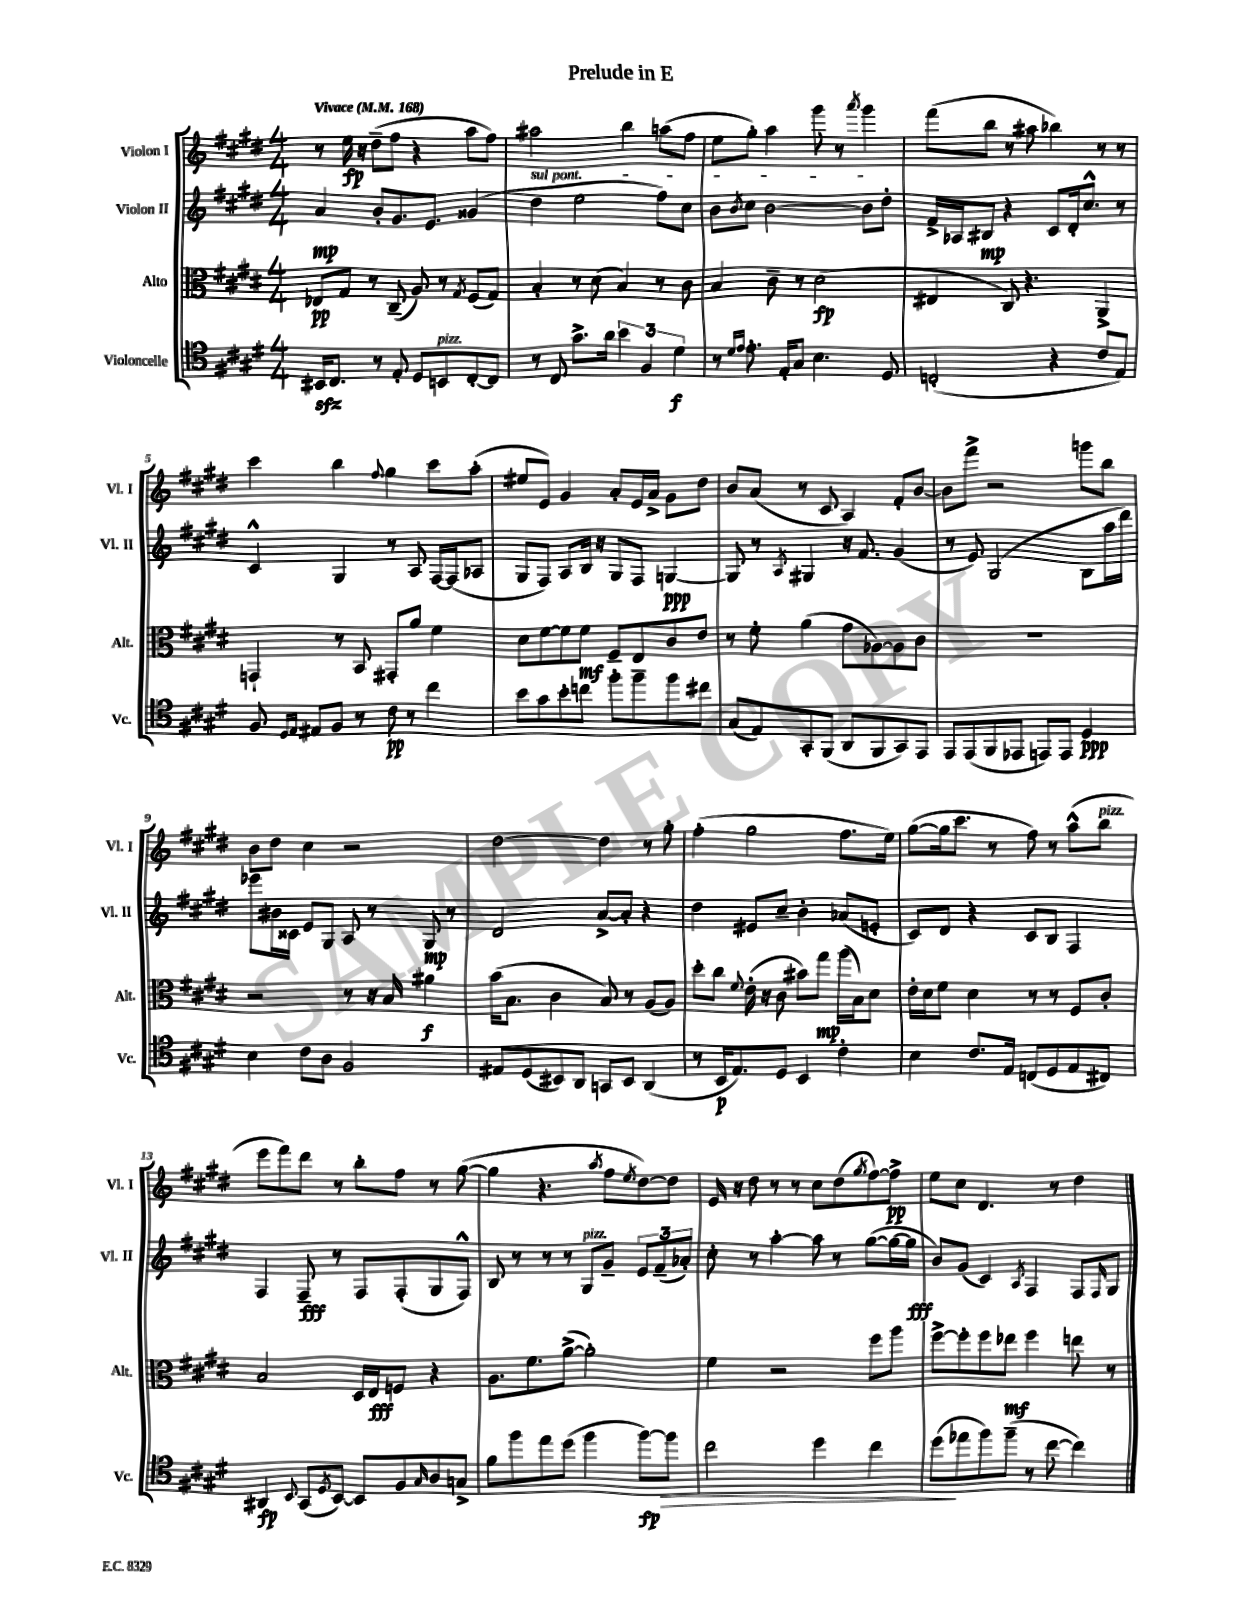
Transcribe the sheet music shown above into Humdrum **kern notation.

**kern	**dynam	**kern	**dynam	**kern	**dynam	**kern	**dynam
*part4	*part4	*part3	*part3	*part2	*part2	*part1	*part1
*staff4	*staff4	*staff3	*staff3	*staff2	*staff2	*staff1	*staff1
*I"Violoncelle	*	*I"Alto	*	*I"Violon II	*	*I"Violon I	*
*I'Vc.	*	*I'Alt.	*	*I'Vl. II	*	*I'Vl. I	*
*clefC4	*	*clefC3	*	*clefG2	*	*clefG2	*
*k[f#c#g#d#]	*	*k[f#c#g#d#]	*	*k[f#c#g#d#]	*	*k[f#c#g#d#]	*
*M4/4	*	*M4/4	*	*M4/4	*	*M4/4	*
*MM168	*	*MM168	*	*MM168	*	*MM168	*
=1	=1	=1	=1	=1	=1	=1	=1
!	!	!	!	!	!	!LO:TX:a:B:t=Vivace	!
16BB#Xzz/KL	.	8E-X/L	pp	4a/	mp	8r	.
8.C#/J	.	.	.	.	.	.	.
.	.	8G#/J	.	.	.	16ee\	fp
.	.	.	.	.	.	16r	.
8r	.	8r	.	8b'/L	.	(8dd#~\L	.
8E'/	.	(8C#~/	.	8.g#/	.	8ff#\J	.
8D#/L	.	8A/)	.	.	.	4r	.
.	.	.	.	8.e/J	.	.	.
!LO:TX:a:i:t=pizz.	!	!	!	!	!	!	!
8BBn/	.	8r	.	.	.	.	.
.	.	8qG#/	.	.	.	.	.
[8C#'/	.	(8F#/L	.	(4g##X/	.	8aa\L	.
8C#/J]	.	8G#/J)	.	.	.	8ff#\J)	.
=2	=2	=2	=2	=2	=2	=2	=2
!	!	!	!	!LO:TX:a:i:t=sul pont.	!	!	!
8r	.	4B'/	.	4dd#\	.	2aa#X\	.
8C#/	.	.	.	.	.	.	.
8.g#^\L	.	8r	.	2ee\	.	.	.
.	.	(8d#\	.	.	.	.	.
16a\Jk	.	.	.	.	.	.	.
6b\	.	4B/)	.	.	.	4bb\	.
6F#/	.	.	.	.	.	.	.
.	.	8r	.	8ff#\L)	.	(8aan\L	.
6d#\	f	.	.	.	.	.	.
.	.	8c#\	.	8cc#\J	.	8ff#\J	.
=3	=3	=3	=3	=3	=3	=3	=3
8r	.	4B/	.	8b\L	.	8ee\L	.
16qqd#/LL	.	.	.	.	.	.	.
16qqe/JJ	.	.	.	8qb/	.	.	.
8.e'\	.	.	.	8cc#\J	.	8gg#'\J)	.
.	.	8c#~\	.	[2b\	.	4aa\	.
16E'/KL	.	.	.	.	.	.	.
8G#/J	.	8r	.	.	.	.	.
4.B\	.	(2d#\	fp	.	.	8ggg#\	.
.	.	.	.	.	.	8r	.
.	.	.	.	.	.	8qaaa/	.
.	.	.	.	8b\L]	.	4ggg#\	.
8D#/	.	.	.	8dd#'\J	.	.	.
=4	=4	=4	=4	=4	=4	=4	=4
(2Cn'/	.	4E#X/	.	16f#^/LL	.	(8fff#\L	.
.	.	.	.	16A-X/J	.	.	.
.	.	.	.	8B#X/J	mp	8bb\J	.
.	.	8C#/)	.	4r	.	8r	.
.	.	4.r	.	.	.	8aa#X\	.
4r	.	.	.	8c#/L	.	4bb-X\)	.
.	.	.	.	16d#'/k	.	.	.
.	.	.	.	8.cc#^^/J	.	.	.
8c#/L	.	4AA^/	.	.	.	8r	.
8E/J)	.	.	.	8r	.	8r	.
!!LO:LB:g=z
=5	=5	=5	=5	=5	=5	=5	=5
8F#/	.	4GGn`/	.	4c#^^/	.	4ccc#\	.
16qqD#/LL	.	.	.	.	.	.	.
16qqE/JJ	.	.	.	.	.	.	.
8E#X/L	.	.	.	.	.	.	.
8F#/J	.	8r	.	4G#/	.	4bb\	.
8r	.	8BB/	.	.	.	.	.
.	.	.	.	.	.	8qqff#/	.
8c#\	pp	8GG#X'/L	.	8r	.	4gg#\	.
8r	.	8a/J	.	8A/	.	.	.
4cc#\	.	4f#\	.	[16F#/LL	.	8ccc#\L	.
.	.	.	.	(16F#/J]	.	.	.
.	.	.	.	8A-X/J	.	(8aa'\J	.
=6	=6	=6	=6	=6	=6	=6	=6
8b\L	.	8d#\L	.	8G#/L	.	8ee#X/L	.
8g#\	.	[8f#\	.	8F#/J)	.	8e/J)	.
8b'\	.	8f#\]	.	8A/L	.	4g#/	.
8ccn\J	.	8f#\J	mf	16B/Jk	.	.	.
.	.	.	.	16r	.	.	.
8ff#'\L	.	8F#~/L	.	8G#/L	.	8a'/L	.
8ff#~\	.	8E/	.	8F#/J	.	16e/L	.
.	.	.	.	.	.	16a^/JJ	.
8ff#\	.	8c#/	.	[4Gn/	ppp	8g#\L	.
8cc#X\J	.	8e/J	.	.	.	8dd#\J	.
=7	=7	=7	=7	=7	=7	=7	=7
(8G#/L	.	8r	.	8G/]	.	8b/L	.
8E/)	.	8f#'\	.	8r	.	(8a/J	.
.	.	.	.	8qA/	.	.	.
8GG#'/	.	(4a\	.	4G#X/	.	8r	.
(8FF#/J	.	.	.	.	.	8c#/	.
8AA/L	.	8g#\L	.	16r	.	4A/)	.
.	.	.	.	8.f#/	.	.	.
8FF#/	.	[8A-X\)	.	.	.	.	.
8GG#/)	.	8A-\]	.	(4g#/	.	8f#'/L	.
8EE/J	.	8c#\J	.	.	.	[8b/J	.
=8	=8	=8	=8	=8	=8	=8	=8
8EE/L	.	1r	.	8r	.	8b\L]	.
(8EE/	.	.	.	8e/)	.	8fff#^\J	.
8FF#/	.	.	.	(2G#/	.	2r	.
8EE-X/J	.	.	.	.	.	.	.
8EEn/L)	.	.	.	.	.	.	.
8EE/J	.	.	.	.	.	.	.
4D#/	ppp	.	.	8B\L	.	8gggn\L	.
.	.	.	.	16aa\L	.	8bb\J	.
.	.	.	.	16ddd#\JJ)	.	.	.
!!LO:LB:g=z
=9	=9	=9	=9	=9	=9	=9	=9
4B\	.	2r	.	8eee-X\L	.	8b\L	.
.	.	.	.	16b#X\L	.	8dd#\J	.
.	.	.	.	16c##X\JJ	.	.	.
8c#\L	.	.	.	8e/L	.	4cc#\	.
8A\J	.	.	.	8G#/J	.	.	.
2F#/	.	8r	.	8A/	.	2r	.
.	.	16r	.	8r	.	.	.
.	.	16B/	.	.	.	.	.
.	.	4a#X\	f	8G#/	mp	.	.
.	.	.	.	8r	.	.	.
=10	=10	=10	=10	=10	=10	=10	=10
8E#X/L	.	(16b\KL	.	2d#/	.	[2dd#\	.
.	.	8.B\J	.	.	.	.	.
(8D#/	.	.	.	.	.	.	.
8BB#X/)	.	4c#\	.	.	.	.	.
8AA/J	.	.	.	.	.	.	.
8GGn/L	.	8B/)	.	[8a^/L	.	4dd#\]	.
8BB#/J	.	8r	.	8a'/J]	.	.	.
(4AA/	.	(8A/L	.	4r	.	8r	.
.	.	8A/J)	.	.	.	8gg#'\	.
=11	=11	=11	=11	=11	=11	=11	=11
8r	.	8dd#'\L	.	4dd#\	.	(4ff#'\	.
16BB/KL	p	8cc#\J	.	.	.	.	.
8.E/)	.	.	.	.	.	.	.
.	.	8qqf#/	.	.	.	.	.
.	.	(16e'\	.	8e#X/L	.	2gg#\	.
.	.	16r	.	.	.	.	.
8D#/J	.	8c#\	.	8cc#~/J	.	.	.
4BB/	.	8b#X\L)	.	4b'\	.	.	.
.	.	8gg#\J	mp	.	.	.	.
4c#'\	.	(16aa\LL	.	(8a-X/L	.	8.ff#\L	.
.	.	16B\J)	.	.	.	.	.
.	.	8d#\J	.	8en'/J	.	.	.
.	.	.	.	.	.	16ee\Jk)	.
=12	=12	=12	=12	=12	=12	=12	=12
4B\	.	16e'\LL	.	8c#/L)	.	([8gg#\L	.
.	.	16d#\J	.	.	.	.	.
.	.	8f#\J	.	8d#/J	.	16gg#\k]	.
.	.	.	.	.	.	8.ccc#\J	.
8.c#/L	.	4d#\	.	4r	.	.	.
.	.	.	.	.	.	8r	.
16E/Jk	.	.	.	.	.	.	.
(8Cn/L	.	8r	.	8c#/L	.	8ff#\)	.
8D#/	.	8r	.	8B/J	.	8r	.
8E/	.	8F#/L	.	4F#/	.	(8aa^^\L	.
!	!	!	!	!	!	!LO:TX:a:i:t=pizz.	!
8C#X/J)	.	8c#'/J	.	.	.	8bb\J	.
!!LO:LB:g=z
=13	=13	=13	=13	=13	=13	=13	=13
4AA#X/	fp	2B/	.	4F#/	.	8eee\L	.
.	.	.	.	.	.	8fff#\)	.
8qqBB/	.	.	.	.	.	.	.
(8GG#/L	.	.	.	8F#~/	fff	8ddd#\J	.
8qD#/	.	.	.	.	.	.	.
[8BB/J)	.	.	.	8r	.	8r	.
8BB/L]	.	16D#/LL	.	8F#/L	.	8bb'\L	.
.	.	16E/J	fff	.	.	.	.
8F#/	.	8Fn/J	.	(8F#'/	.	8ff#\J	.
16qqG#/	.	.	.	.	.	.	.
8A/	.	4r	.	8G#/	.	8r	.
8Gn^/J	.	.	.	8F#^^/J)	.	([8gg#\	.
=14	=14	=14	=14	=14	=14	=14	=14
8f#\L	.	8.A\L	.	8B/	.	4gg#\]	.
8ff#\	.	.	.	8r	.	.	.
.	.	8.f#\	.	.	.	.	.
8ee\	.	.	.	8r	.	4.r	.
(8dd#\J	.	([8a^\J	.	8r	.	.	.
!	!	!	!	!LO:TX:a:i:t=pizz.	!	!	!
4ff#\	.	2a'\])	.	8G#/L	.	.	.
.	.	.	.	.	.	8qaa/	.
.	.	.	.	8g#~/J	.	8ff#\L	.
.	.	.	.	.	.	8qee/	.
!	!LO:HP:b	!	!	!	!	!	!
[8ff#\L)	> fp	.	.	12e/L	.	[8dd#\)	.
.	.	.	.	(12f#~/	.	.	.
8ff#\J]	.	.	.	.	.	8dd#\J]	.
.	.	.	.	12a-X'/J)	.	.	.
=15	=15	=15	=15	=15	=15	=15	=15
2cc#\	.	4f#\	.	8cc#'\	.	16e/	.
.	.	.	.	.	.	16r	.
.	.	.	.	8r	.	8dd#\	.
.	.	2r	.	[4aa'\	.	8r	.
.	.	.	.	.	.	8r	.
4dd#\	.	.	.	8aa\]	.	8cc#\L	.
.	.	.	.	8r	.	(8dd#\	.
.	.	.	.	.	.	8qgg#/	.
4cc#\	.	8ff#\L	.	([8gg#\L	.	[8ff#\)	.
.	.	8aa\J	.	16gg#\L_	.	8ff#^\J]	pp
.	.	.	.	16gg#\JJ]	fff	.	.
=16	=16	=16	=16	=16	=16	=16	=16
(8dd#\L	.	[8ff#^\L	.	8b/L)	.	8ee\L	.
8ee-X\	]	8ff#'\]	.	(8g#/J	.	8cc#\J	.
8ff#\)	.	8ff#\	.	4c#/)	.	4.d#/	.
(8ff#~\J	.	8ee-X\J	mf	.	.	.	.
.	.	.	.	8qA/	.	.	.
8r	.	4ff#\	.	4F#/	.	.	.
[8cc#\	.	.	.	.	.	8r	.
4cc#\])	.	8een\	.	8F#/L	.	4dd#\	.
.	.	.	.	16qqF#/	.	.	.
.	.	8r	.	8G#/J	.	.	.
==	==	==	==	==	==	==	==
*-	*-	*-	*-	*-	*-	*-	*-
